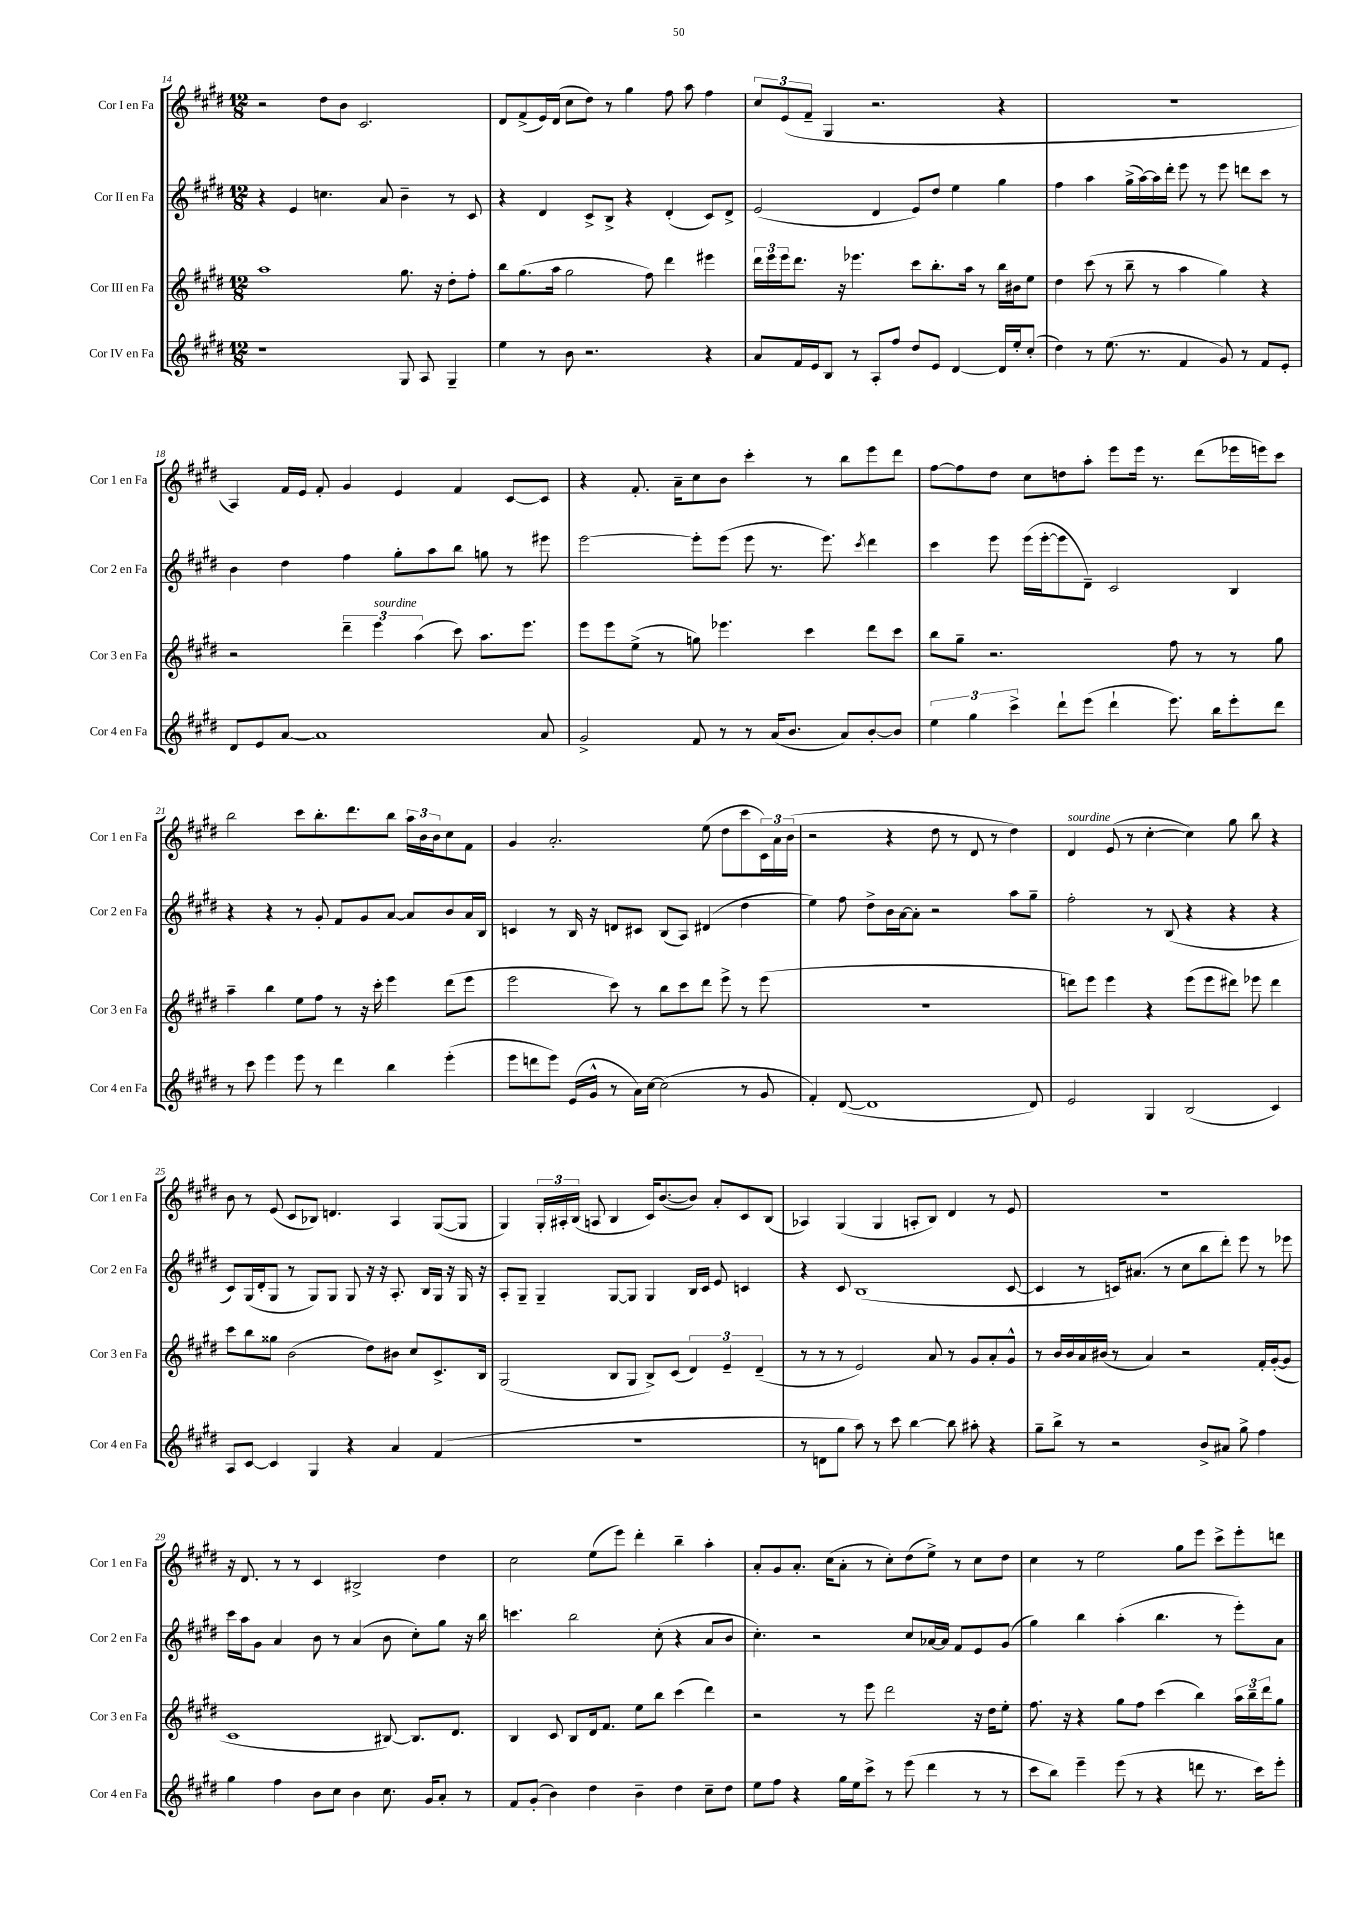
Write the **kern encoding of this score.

**kern	**kern	**kern	**kern
*staff4	*staff3	*staff2	*staff1
*clefG2	*clefG2	*clefG2	*clefG2
*k[f#c#g#d#]	*k[f#c#g#d#]	*k[f#c#g#d#]	*k[f#c#g#d#]
*M12/8	*M12/8	*M12/8	*M12/8
1r	1aa	4r	2r
.	.	4e	.
.	.	4.cc	8dd#
.	.	.	8b
.	.	.	2.c#
.	.	8a	.
8G#	8.gg#	4b~	.
8A	.	.	.
.	16r	.	.
4G#~	8dd#'	8r	.
.	8ff#'	8c#	.
=	=	=	=
4ee	8bb	4r	8d#
.	(8.gg#	.	(8f#^
8r	.	4d#	16e)
.	16aa	.	(16d#
8b	2gg#	.	8cc#
2.r	.	8c#^	8dd#)
.	.	8B^	8r
.	.	4r	4gg#
.	8ff#)	.	.
.	4ddd#	(4d#'	8ff#
.	.	.	8aa
4r	4eee#	8c#)	4ff#
.	.	8d#^	.
=	=	=	=
8a	24ddd#	(2e	12cc#
.	24eee	.	.
.	24eee	.	(12e
16f#	8.ddd#	.	.
.	.	.	12f#~
16e	.	.	.
8B	.	.	4G#
.	16r	.	.
8r	4.eee-	.	.
8A'	.	4d#	2.r
8ff#	.	.	.
8dd#	8ccc#	8e)	.
8e	8.bb'	8dd#	.
[4d#	.	4ee	.
.	16aa	.	.
.	8r	.	.
16d#]	16bb	4gg#	4r
16ee'	16b#	.	.
(8cc#'	8ee	.	.
=	=	=	=
4dd#)	4dd#	4ff#	1.r
8r	(8ccc#	4aa	.
(8.ee	8r	.	.
.	8bb~	(16gg#^	.
8.r	.	[16aa)	.
.	8r	16aa]	.
.	.	16ddd#'	.
4f#	4aa	8eee	.
.	.	8r	.
8g#)	4gg#)	8eee	.
8r	.	8ddd	.
8f#	4r	8ccc#	.
8e'	.	8r	.
=	=	=	=
8d#	2r	4b	4A)
8e	.	.	.
[8a	.	4dd#	16f#
.	.	.	16e
1a]	.	.	8f#'
.	6ddd#~	4ff#	4g#
.	6eee	.	.
.	.	8gg#'	4e
.	(6aa	.	.
.	.	8aa	.
.	8ccc#)	8bb	4f#
.	8.aa	8gg	.
.	.	8r	[8c#
.	8.eee	.	.
8a	.	8eee#	8c#]
=	=	=	=
2g#^	8eee	[2eee	4r
.	8eee	.	.
.	(8ee^	.	8.f#'
.	8r	.	.
.	.	.	16a~
8f#	8gg)	8eee']	8cc#
8r	4.eee-	(8eee	8b
8r	.	8eee	4ccc#'
(16a	.	8.r	.
8.b	.	.	.
.	4ccc#	.	8r
.	.	8.eee)	.
8a)	.	.	8bb
.	.	8qccc#	.
[8b'	8ddd#	4ddd#	8eee
8b]	8ccc#	.	8ddd#
=	=	=	=
6ee	8bb	4ccc#	[8ff#
.	8gg#~	.	8ff#]
6gg#	.	.	.
.	2.r	8eee	8dd#
6ccc#^	.	.	.
.	.	(16eee	8cc#
.	.	[16eee'	.
8ddd#`	.	8eee]	8dd
(8eee	.	8d#~)	8aa'
4ddd#`	.	2c#	8eee
.	.	.	16eee
.	.	.	8.r
8.eee)	8ff#	.	.
.	8r	.	(8ddd#
16bb	.	.	.
8eee'	8r	4B	16eee-
.	.	.	16eee)
8ddd#	8gg#	.	8ccc#
=	=	=	=
8r	4aa~	4r	2bb
8ccc#	.	.	.
4eee	4bb	4r	.
8eee	8ee	8r	8ccc#
8r	8ff#	8g#'	8.bb'
4ddd#	8r	8f#	.
.	.	.	8.ddd#
.	16r	8g#	.
.	16ccc#'	.	.
4bb	4eee	[8a	8bb
.	.	8a]	24aa
.	.	.	24b
.	.	.	24b
(4eee'	(8ddd#	8b	8cc#
.	8eee	16a	8f#
.	.	16B	.
=	=	=	=
8eee	2eee	4c	4g#
8ddd	.	.	.
8eee)	.	8r	2.a'
(16e	.	16B	.
16g#^^	.	16r	.
8r	8ccc#)	8d	.
16a)	8r	8c#	.
[16cc#	.	.	.
(2cc#]	8bb	(8B	.
.	8ccc#	8A)	.
.	8ddd#	(4d#	(8ee
.	8eee^	.	8dd#
8r	8r	4dd#	8ccc#
8g#	(8eee	.	24c#)
.	.	.	24a
.	.	.	(24b
=	=	=	=
4f#')	1.r	4ee)	2r
([8d#	.	8ff#	.
1d#]	.	8dd#^	.
.	.	16b	4r
.	.	[16a	.
.	.	8a']	.
.	.	2r	8dd#
.	.	.	8r
.	.	.	8d#
.	.	.	8r
.	.	8aa	4dd#)
8d#)	.	8gg#~	.
=	=	=	=
2e	8ddd)	2ff#'	4d#
.	8eee	.	.
.	4eee	.	(8e
.	.	.	8r
4G#	4r	8r	[4cc#'
.	.	(8B	.
(2B	(8eee	4r	4cc#])
.	8eee	.	.
.	8ddd#)	4r	8gg#
.	8eee-	.	8bb
4c#)	4ddd#	4r	4r
=	=	=	=
8A	8ccc#	8c#)	8b
[8c#	8bb	(16G#	8r
.	.	16d#'	.
4c#]	8gg##	8G#	(8e
.	(2b	8r	8c#
4G#	.	8G#)	8B-)
.	.	8G#	4.d
4r	.	8G#	.
.	8dd#)	16r	.
.	.	16r	.
4a	8b#	8.A'	4A
.	8cc#	.	.
.	.	16B	.
(4f#	8.c#^	16G#	([8G#
.	.	16r	.
.	.	16G#	8G#]
.	16B	16r	.
=	=	=	=
1.r	(2G#	8A'	4G#)
.	.	8G#~	.
.	.	4G#~	24G#'
.	.	.	24A#'
.	.	.	(24B
.	.	.	8A
.	8B	[8G#	4B
.	8G#	8G#]	.
.	8B^)	4G#	16c#)
.	.	.	([8.b
.	(8c#	.	.
.	6d#)	16B	8b])
.	.	16c#	.
.	.	8e	8a'
.	6e~	.	.
.	.	4c	8c#
.	(6d#~	.	.
.	.	.	(8B
=	=	=	=
8r	8r	4r	4A-)
8d	8r	.	.
8gg#	8r	8c#	(4G#
8aa)	2e)	(1B	.
8r	.	.	4G#
8ccc#	.	.	.
[4bb	.	.	8A'
.	8a	.	8B)
8bb]	8r	.	4d#
8aa#'	8g#	.	.
4r	8a'	.	8r
.	8g#^^	[8c#	8e
=	=	=	=
8gg#~	8r	4c#]	1.r
8bb^	16b	.	.
.	16b	.	.
8r	16a	8r	.
.	(16b#	.	.
2r	8r	16c)	.
.	.	(8.a#	.
.	4a)	.	.
.	.	8r	.
.	2r	8cc#	.
8b^	.	8bb	.
8a#	.	8ddd#')	.
8gg#^	.	8eee	.
4ff#	16f#'	8r	.
.	([16g#'	.	.
.	8g#]	8eee-	.
=	=	=	=
4gg#	1c#	16ccc#	16r
.	.	16aa	8.d#
.	.	8g#	.
4ff#	.	4a	8r
.	.	.	8r
8b	.	8b	4c#
8cc#	.	8r	.
4b	.	(4a	2B#^
8.cc#	[8B#)	8b	.
.	8.B#]	8cc#')	.
16g#	.	.	.
8a'	.	8gg#	4dd#
.	8.d#	.	.
8r	.	16r	.
.	.	16bb	.
=	=	=	=
8f#	4B	4.ccc	2cc#
(8g#'	.	.	.
4b)	8c#	.	.
.	8B	2bb	.
4dd#	16d#	.	(8ee
.	8.f#	.	.
.	.	.	8eee)
4b~	8ee	.	4ddd#'
.	8bb	(8cc#'	.
4dd#	(4ccc#	4r	4bb~
8cc#~	4ddd#)	8a	4aa'
8dd#	.	8b	.
=	=	=	=
8ee	2r	4.cc#')	8a'
8ff#	.	.	8g#
4r	.	.	8.a'
.	.	2r	.
.	.	.	(16cc#
16gg#	8r	.	8a'
16ee	.	.	.
8ccc#^	8eee	.	8r
8r	2ddd#	.	8cc#')
(8eee	.	8cc#	(8dd#
4ddd#	.	[16a-	8ee^)
.	.	16a-]	.
.	.	8f#	8r
8r	16r	8e	8cc#
.	16dd#	.	.
8r	8ee'	(8g#	8dd#
=	=	=	=
8ccc#	8.ff#	4gg#)	4cc#
8bb)	.	.	.
.	16r	.	.
4eee~	4r	4bb	8r
.	.	.	2ee
(8eee	8gg#	(4aa'	.
8r	8ff#	.	.
4r	(4ccc#	4.bb	.
.	.	.	8gg#
8ddd	4bb)	.	8eee
8.r	.	8r	8ccc#^
.	24aa	8eee')	8eee'
.	24bb~	.	.
16ccc#)	.	.	.
.	24ddd#	.	.
8eee'	8gg#	8a	8ddd
==	==	==	==
*-	*-	*-	*-
